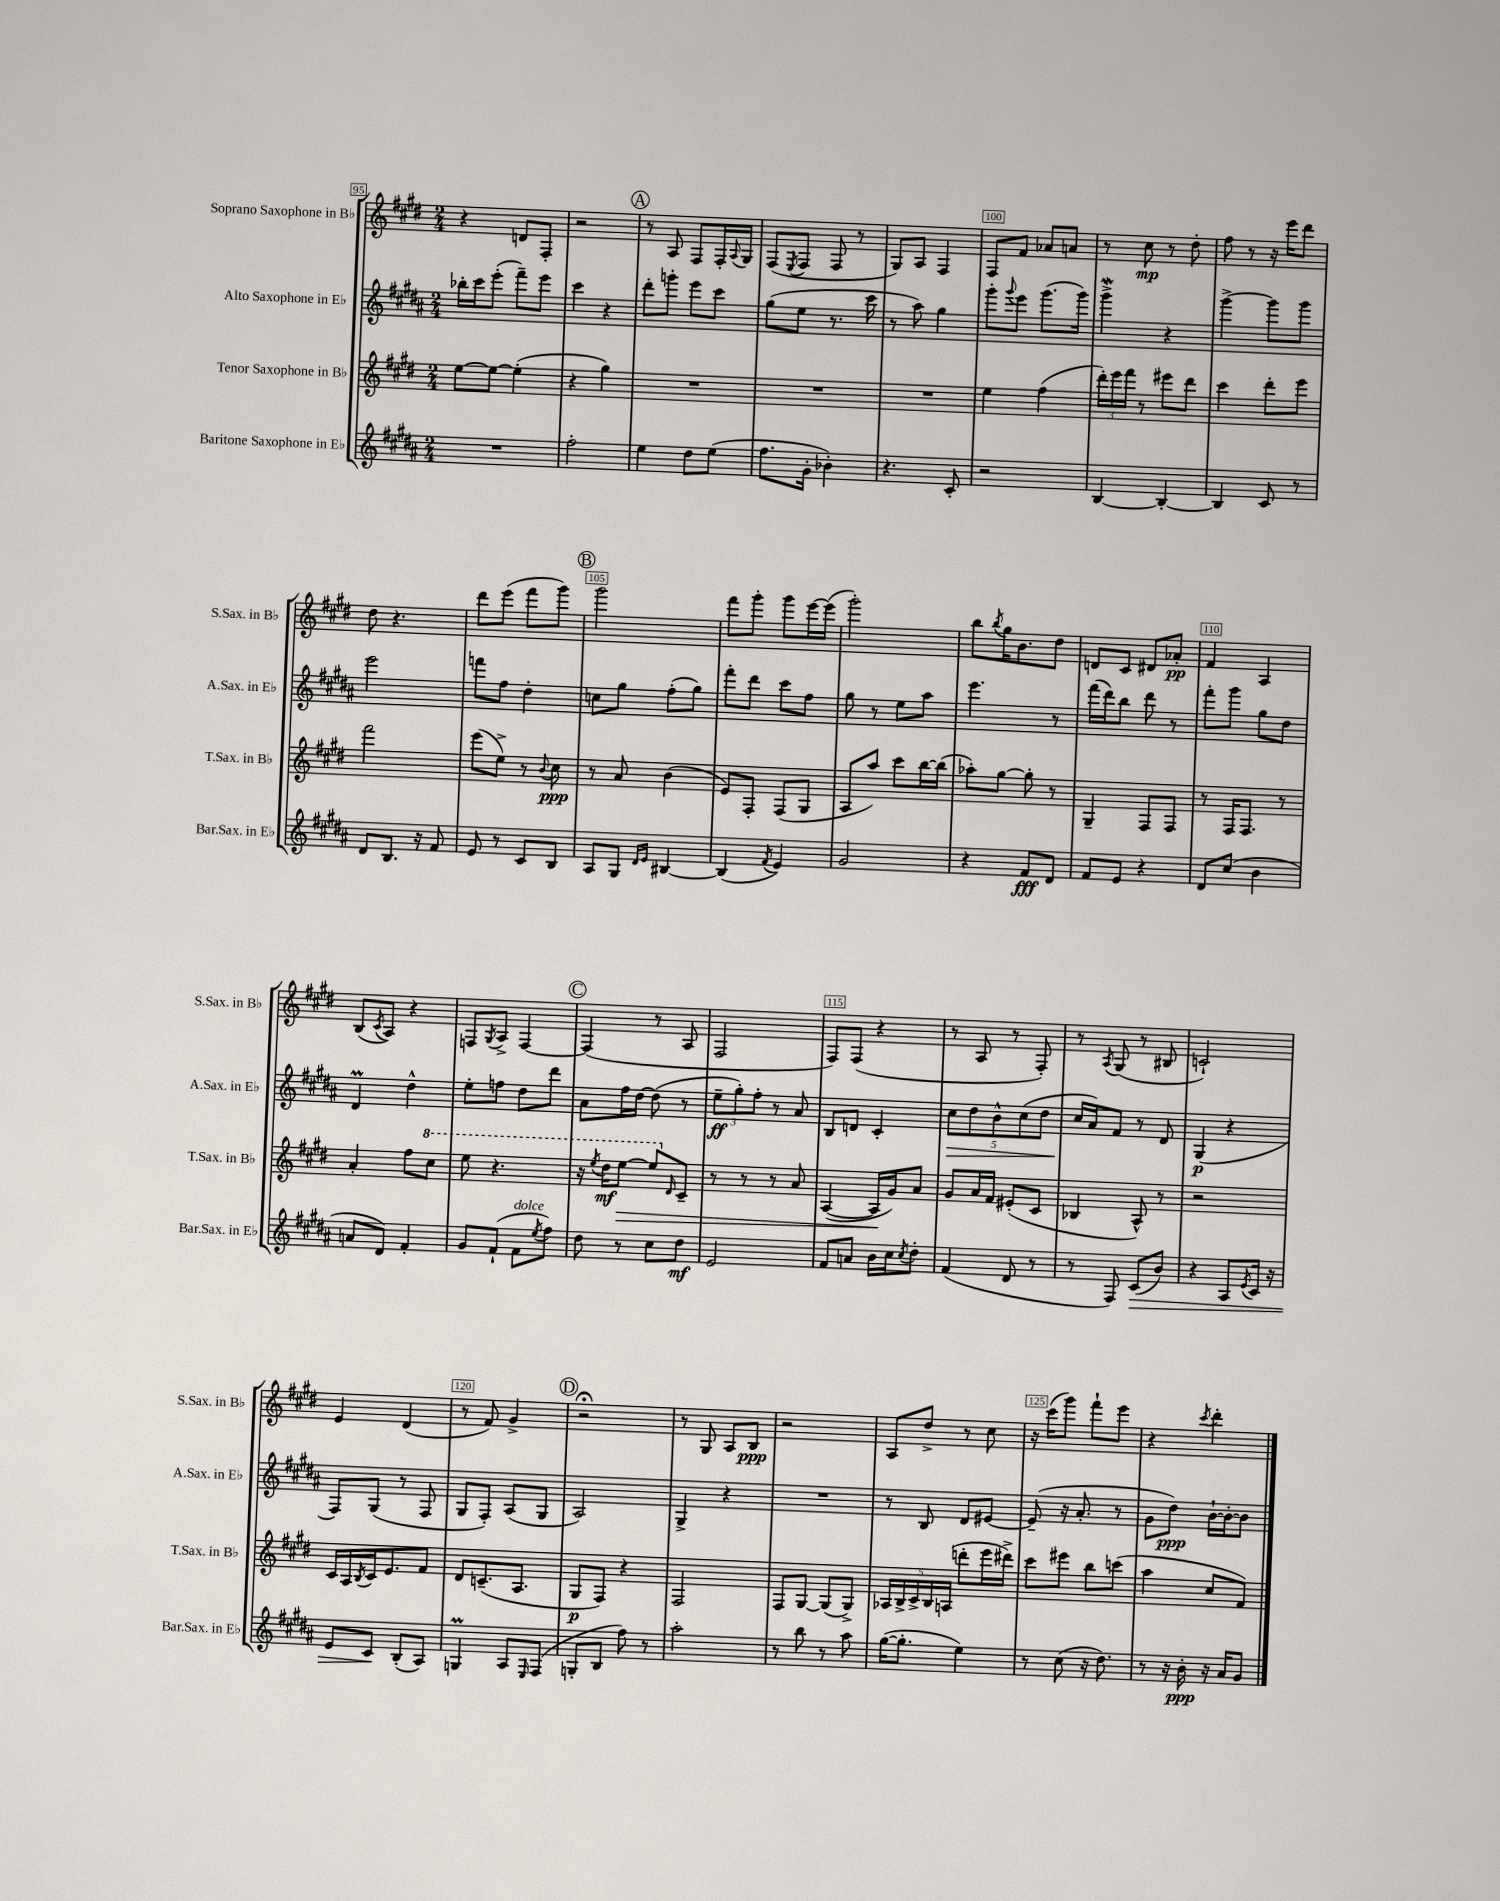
<<
\new StaffGroup <<
\new Staff = "s0" \with { instrumentName = "Soprano Saxophone in Bb" shortInstrumentName = "S.Sax. in Bb" } {
    \clef treble \key e \major \numericTimeSignature \time 2/4
    r4 d'8 fis8-. |
    r2 |
    \mark \markup { \circle "A" } r8 a8 fis8 fis16-. \appoggiatura { a8 } gis16 |
    fis8( \acciaccatura { e8 } fis8 fis8 r8 |
    gis8) a8 fis4 |
    fis8 fis'8 aes'8 a'8 |
    r8 cis''8\mp r8 dis''8-. |
    fis''8 r8 r16 e'''16 dis'''8 |
    dis''8 r4. |
    dis'''8 e'''8( fis'''8 gis'''8) |
    \mark \markup { \circle "B" } gis'''2 |
    fis'''8 gis'''8-. gis'''8 e'''16~ e'''16( |
    gis'''2-.) |
    b''8 \acciaccatura { b''8 } gis''16 b'8. dis''8 |
    d'8 cis'8 dis'8 aes'8-.\pp |
    fis'4 a4 |
    b8( \acciaccatura { cis'8 } a8) r4 |
    f8 \acciaccatura { gis8 } a8-> f4~ |
    \mark \markup { \circle "C" } f4( r8 a8 |
    fis2 |
    fis8) fis8( r4 |
    r8 a8 r8 fis8-.) |
    r8 \acciaccatura { a8 } gis8( r8 bis8 |
    c'2-!) |
    e'4 dis'4( |
    r8 fis'8) gis'4-> |
    \mark \markup { \circle "D" } r2\fermata |
    r8 gis8 a8 b8\ppp |
    r2 |
    a8 dis''8-> r8 cis''8 |
    r16 cis'''16( gis'''8) fis'''8-! e'''8 |
    r4 \acciaccatura { cis'''8 } dis'''4-. \bar "|." |
}
\new Staff = "s1" \with { instrumentName = "Alto Saxophone in Eb" shortInstrumentName = "A.Sax. in Eb" } {
    \clef treble \key b \major \numericTimeSignature \time 2/4
    bes''16-. cis'''16 e'''8-.( fis'''8--) e'''8 |
    cis'''4 r4 |
    \mark \markup { \circle "A" } dis'''8-. g'''8-. e'''8 cis'''8 |
    gis''8( e''8 r8. cis'''16 |
    r8 ais''8) gis''4 |
    gis'''8-. \appoggiatura { gis'''8 } e'''8 gis'''8.( gis'''16) |
    gis'''4->\mordent r4 |
    gis'''4~-> gis'''8 gis'''8 |
    e'''2 |
    f'''8 fis''8 dis''4-. |
    \mark \markup { \circle "B" } c''8 gis''8 fis''8-.( gis''8) |
    fis'''8-. dis'''8 cis'''8 fis''8 |
    gis''8 r8 e''8 ais''8 |
    e'''4. r8 |
    fis'''16( dis'''16) b''8 dis'''8 r8 |
    fis'''8-. gis'''8 gis''8 dis''8 |
    dis'4\prall dis''4-^ |
    e''8-. f''8 dis''8 dis'''8 |
    \mark \markup { \circle "C" } ais'8 fis''16 dis''16~ dis''8( r8 |
    \tuplet 3/2 { e''8--\ff gis''8-.) fis''8-. } r8 ais'8 |
    b8 d'8 cis'4-. |
    \tuplet 5/4 { cis''8\> dis''8 b'8-^ cis''8( dis''8 } |
    cis''16\! ais'16) fis'8 r8 dis'8 |
    gis4\p( r4 |
    fis8) gis8( r8 fis8 |
    gis8 fis8-.) ais8( gis8 |
    \mark \markup { \circle "D" } ais2) |
    gis4-> r4 |
    R2 |
    r8 b8 dis'8 eis'8~ |
    eis'8--( r16 ais'8.-. r8 |
    gis'8 dis''8\ppp) b'16~-! b'16~-. b'8 \bar "|." |
}
\new Staff = "s2" \with { instrumentName = "Tenor Saxophone in Bb" shortInstrumentName = "T.Sax. in Bb" } {
    \clef treble \key e \major \numericTimeSignature \time 2/4
    e''8~ e''8~ e''4-.( |
    r4 gis''4) |
    \mark \markup { \circle "A" } R2 |
    R2 |
    R2 |
    e''4 fis''4( |
    \tuplet 3/2 { dis'''16-.) e'''16 fis'''16 } r8 eis'''8 dis'''8 |
    cis'''4 dis'''8-. e'''8 |
    fis'''2 |
    e'''8( e''8->) r8 \appoggiatura { b'8 } cis''8\ppp |
    \mark \markup { \circle "B" } r8 a'8 b'4( |
    e'8) fis8-. fis8( gis8 |
    a8 a''8) cis'''8 b''16~ b''16( |
    aes''8-.) gis''8~ gis''8-. r8 |
    gis4-- fis8 fis8 |
    r8 fis16 fis8. r8 |
    a'4-. fis''8 \ottava #1 cis'''8 |
    e'''8 r4. |
    \mark \markup { \circle "C" } r16 \acciaccatura { e'''8 } dis'''16\mf e'''8~\> e'''8 \ottava #0 \grace { dis'16 } cis'8-- |
    r8 r8 r8 a'8 |
    a4~( a16\! gis'16) a'8 |
    gis'8 a'16 fis'16 eis'8-.( cis'8 |
    bes4 a8-^) r8 |
    r2 |
    cis'16 a16 \acciaccatura { b8 } cis'16 e'8. fis'8 |
    dis'8 c'8.--( a8. |
    \mark \markup { \circle "D" } gis8\p fis8) r4 |
    fis2 |
    fis8 gis8~ gis8( gis8->) |
    \tuplet 5/4 { aes16 b16-> cis'16-> b16 a16( } d'''8-. e'''16 dis'''16->) |
    cis'''8 eis'''8 b''8 c'''8( |
    a''4 cis''8 fis'8) \bar "|." |
}
\new Staff = "s3" \with { instrumentName = "Baritone Saxophone in Eb" shortInstrumentName = "Bar.Sax. in Eb" } {
    \clef treble \key b \major \numericTimeSignature \time 2/4
    R2 |
    fis''2-. |
    \mark \markup { \circle "A" } e''4 dis''8 e''8( |
    fis''8. gis'16-. bes'4-.) |
    r4. cis'8-. |
    r2 |
    b4~ b4~-. |
    b4 cis'8 r8 |
    dis'8 b8. r16 fis'8 |
    e'8 r8 cis'8 b8 |
    \mark \markup { \circle "B" } ais8 gis8 \grace { dis'16 e'16 } bis4~ |
    bis4( \acciaccatura { fis'8 } e'4) |
    gis'2 |
    r4 fis'8\fff dis'8 |
    fis'8 e'8 r4 |
    dis'8 cis''8( b'4 |
    a'8 dis'8) fis'4-. |
    gis'8 fis'8-!( fis'8^\markup { \italic "dolce" } \acciaccatura { e''8 } fis''8) |
    \mark \markup { \circle "C" } dis''8 r8 cis''8 dis''8\mf |
    e'2 |
    fis'8 a'8 b'16 cis''16 \acciaccatura { cis''8 } dis''8-. |
    fis'4( dis'8 r8 |
    r8 fis8) cis'8\>( b'8) |
    r4 ais8 \acciaccatura { e'8 } cis'16 r16 |
    e'8 cis'8\! b8-.( ais8) |
    g4\prall ais8 \grace { e16 } fis8( |
    \mark \markup { \circle "D" } g8-. b8 fis''8) r8 |
    ais''2-. |
    r8 b''8 r8 ais''8 |
    gis''16~( gis''8.-. e''4) |
    r8 cis''8( r16 dis''8.) |
    r8 r16 b'16-.\ppp r16 ais'16 gis'8 \bar "|." |
}
>>
>>
\layout { \context { \Score currentBarNumber = #95 \override BarNumber.break-visibility = ##(#f #t #t) barNumberVisibility = #(every-nth-bar-number-visible 5) \override BarNumber.stencil = #(make-stencil-boxer 0.1 0.3 ly:text-interface::print) } }
